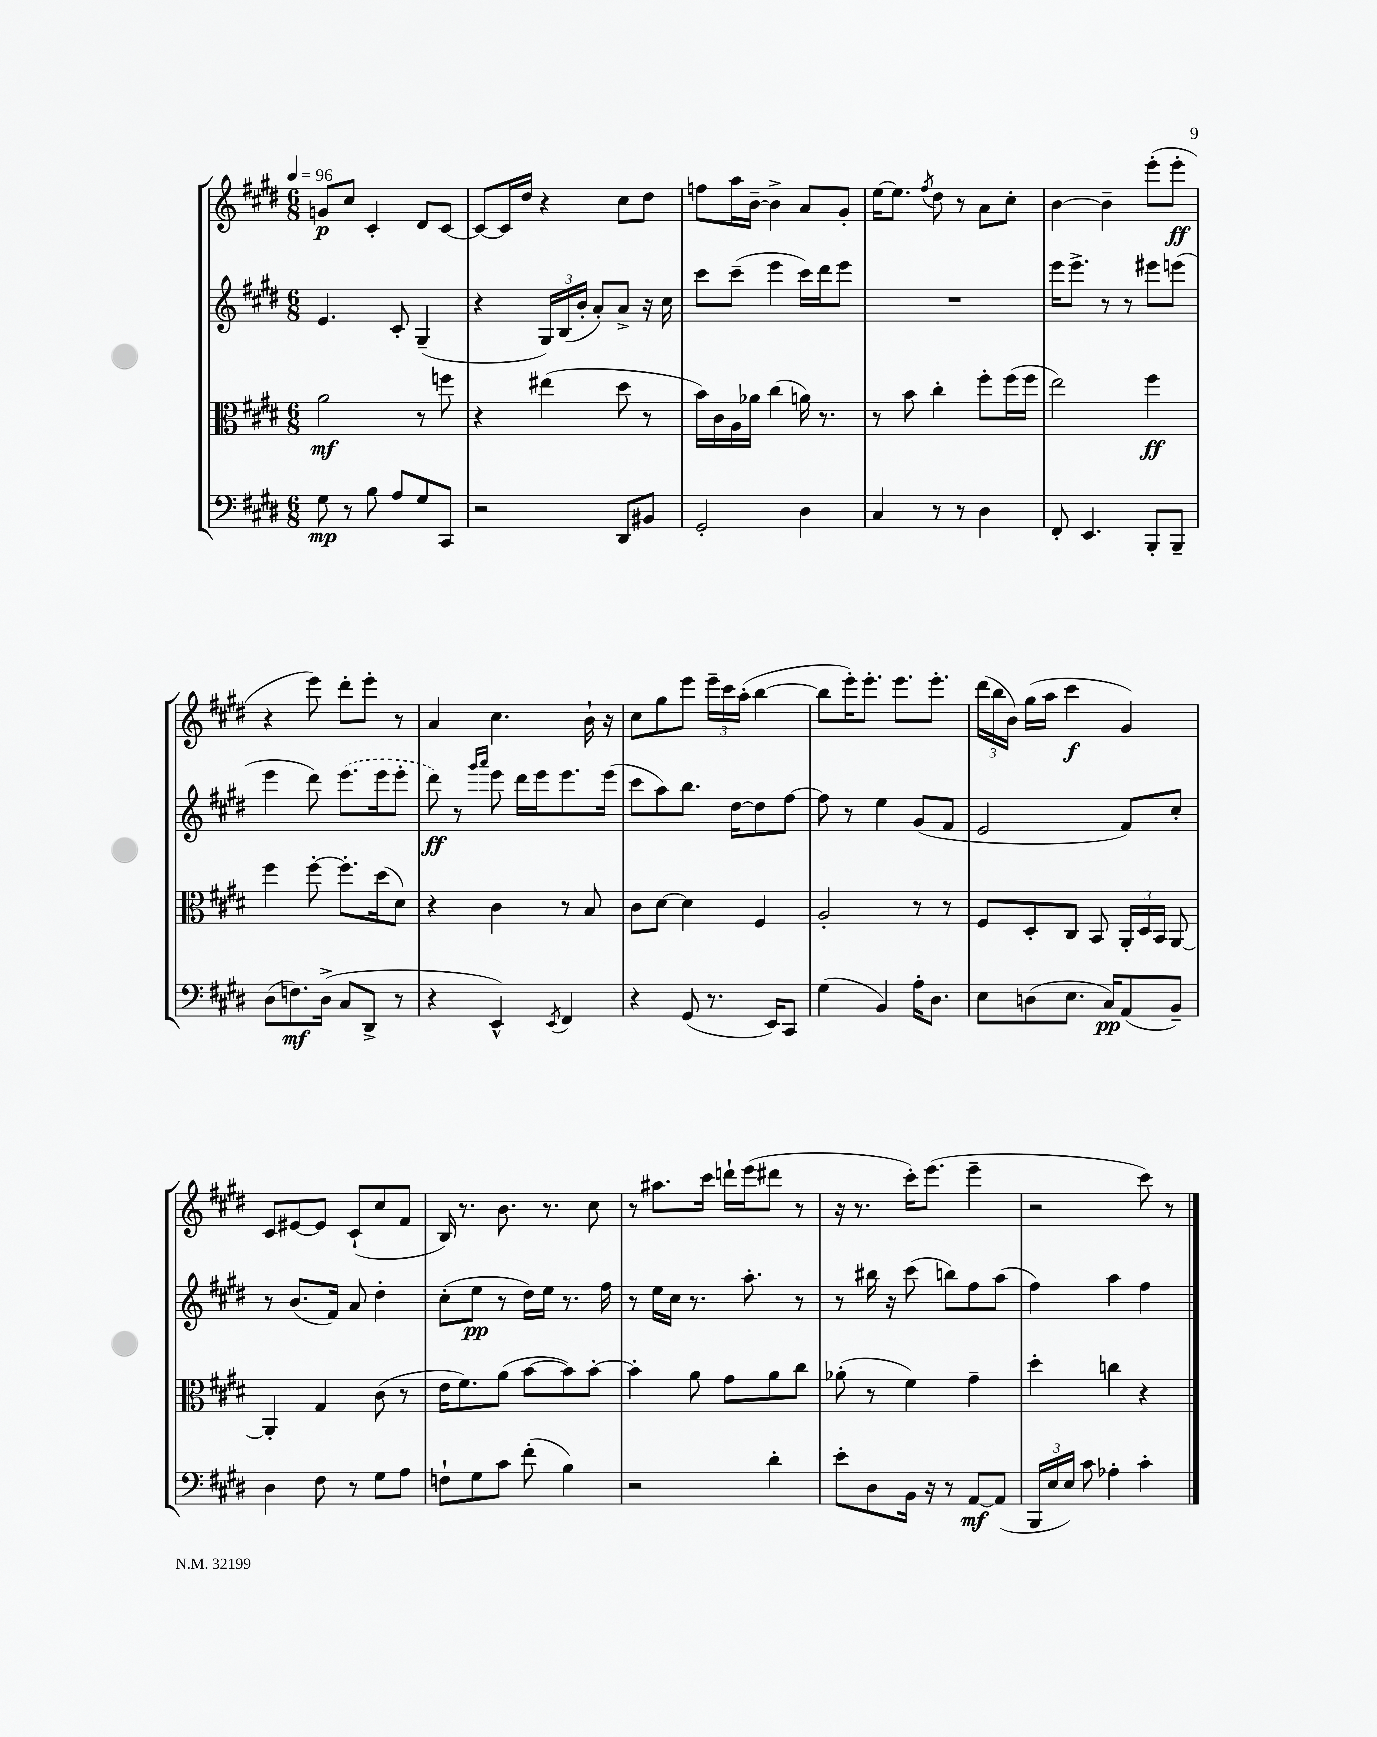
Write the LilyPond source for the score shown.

<<
\new StaffGroup <<
\new Staff = "s0" {
    \clef treble \key e \major \numericTimeSignature \time 6/8 \tempo 4 = 96
    \autoBeamOff g'8[\p cis''8] cis'4-. dis'8[ cis'8]~ |
    cis'8[~ cis'16 dis''16] r4 cis''8[ dis''8] |
    f''8[ a''16 b'16]~-- b'4-> a'8[ gis'8]-. |
    e''16[~ e''8.] \acciaccatura { fis''8 } dis''8 r8 a'8[ cis''8]-. |
    b'4~ b'4-- e'''8[-.( e'''8]-.\ff |
    r4 e'''8) dis'''8[-. e'''8]-. r8 |
    a'4 cis''4. b'16-! r16 |
    cis''8[ gis''8 e'''8] \tuplet 3/2 { e'''16[-- cis'''16 a''16]-.( } b''4~ |
    b''8[ e'''16-.) e'''8.]-. e'''8.[ e'''8.]-. |
    \tuplet 3/2 { dis'''16[( b''16 b'16]) } gis''16[( a''16] cis'''4\f gis'4) |
    cis'8[ eis'8~ eis'8] cis'8[-!( cis''8 fis'8] |
    b16) r8. b'8. r8. cis''8 |
    r8 ais''8.[ cis'''16] d'''16[-! e'''16( dis'''8] r8 |
    r16 r8. cis'''16[-.) e'''8.]( e'''4-- |
    r2 cis'''8) r8 \bar "|." |
}
\new Staff = "s1" {
    \clef treble \key e \major \numericTimeSignature \time 6/8
    \autoBeamOff e'4. cis'8-. gis4--( |
    r4 \tuplet 3/2 { gis16[) b16( b'16]-. } a'8[-.) a'8]-> r16 cis''16 |
    cis'''8[ cis'''8]--( e'''4 cis'''16[) dis'''16 e'''8] |
    R2. |
    e'''16[ e'''8.]-> r8 r8 eis'''8[ e'''8]( |
    e'''4 dis'''8) \once \slurDashed e'''8.[( e'''16 e'''8]-. |
    dis'''8\ff) r8 \grace { gis'''16[ a'''16] } e'''8 dis'''16[ e'''16 e'''8. e'''16]( |
    cis'''8[ a''8) b''8.] dis''16[~ dis''8 fis''8]~ |
    fis''8 r8 e''4 gis'8[( fis'8] |
    e'2 fis'8[) cis''8]-. |
    r8 b'8.[( fis'16]) a'8 dis''4-. |
    cis''8[-.( e''8]\pp r8 dis''16[) e''16] r8. fis''16 |
    r8 e''16[ cis''16] r8. a''8.-. r8 |
    r8 bis''16 r16 cis'''8( b''8[) fis''8 a''8]( |
    fis''4) a''4 fis''4 \bar "|." |
}
\new Staff = "s2" {
    \clef alto \key e \major \numericTimeSignature \time 6/8
    \autoBeamOff a'2\mf r8 f''8 |
    r4 eis''4( dis''8 r8 |
    b'16[) cis'16 a16 aes'16] cis''4( a'16) r8. |
    r8 b'8 cis''4-. fis''8[-. fis''16( fis''16] |
    e''2) fis''4\ff |
    fis''4 fis''8~-. fis''8.[-. dis''16( dis'8]) |
    r4 cis'4 r8 b8 |
    cis'8[ dis'8]~ dis'4 fis4 |
    a2-. r8 r8 |
    fis8[ dis8-. cis8] b,8 \tuplet 3/2 { a,16[-. dis16 b,16] } a,8~ |
    a,4-. gis4 cis'8( r8 |
    e'16[ fis'8.) a'8]( b'8[~ b'8) b'8]~-. |
    b'4-. a'8 gis'8[ a'8 cis''8] |
    aes'8-.( r8 fis'4) gis'4-- |
    dis''4-. c''4 r4 \bar "|." |
}
\new Staff = "s3" {
    \clef bass \key e \major \numericTimeSignature \time 6/8
    \autoBeamOff gis8\mp r8 b8 a8[ gis8 cis,8] |
    r2 dis,8[ bis,8] |
    gis,2-. dis4 |
    cis4 r8 r8 dis4 |
    fis,8-. e,4. b,,8[-. b,,8]-- |
    dis8[( f8.\mf) dis16]->( cis8[ dis,8]-> r8 |
    r4 e,4-^) \acciaccatura { e,8 } fis,4 |
    r4 gis,8( r8. e,16[) cis,8] |
    gis4( b,4) a16[-. dis8.] |
    e8[ d8( e8.] cis16[\pp) a,8( b,8]--) |
    dis4 fis8 r8 gis8[ a8] |
    f8[-! gis8 cis'8] fis'8-.( b4) |
    r2 dis'4-. |
    e'8[-. dis8 b,16] r16 r8 a,8[~\mf a,8]( |
    \tuplet 3/2 { b,,16[ e16 e16]) } cis'8 aes4-. cis'4-. \bar "|." |
}
>>
>>
\layout { \context { \Score \remove "Bar_number_engraver" } }
